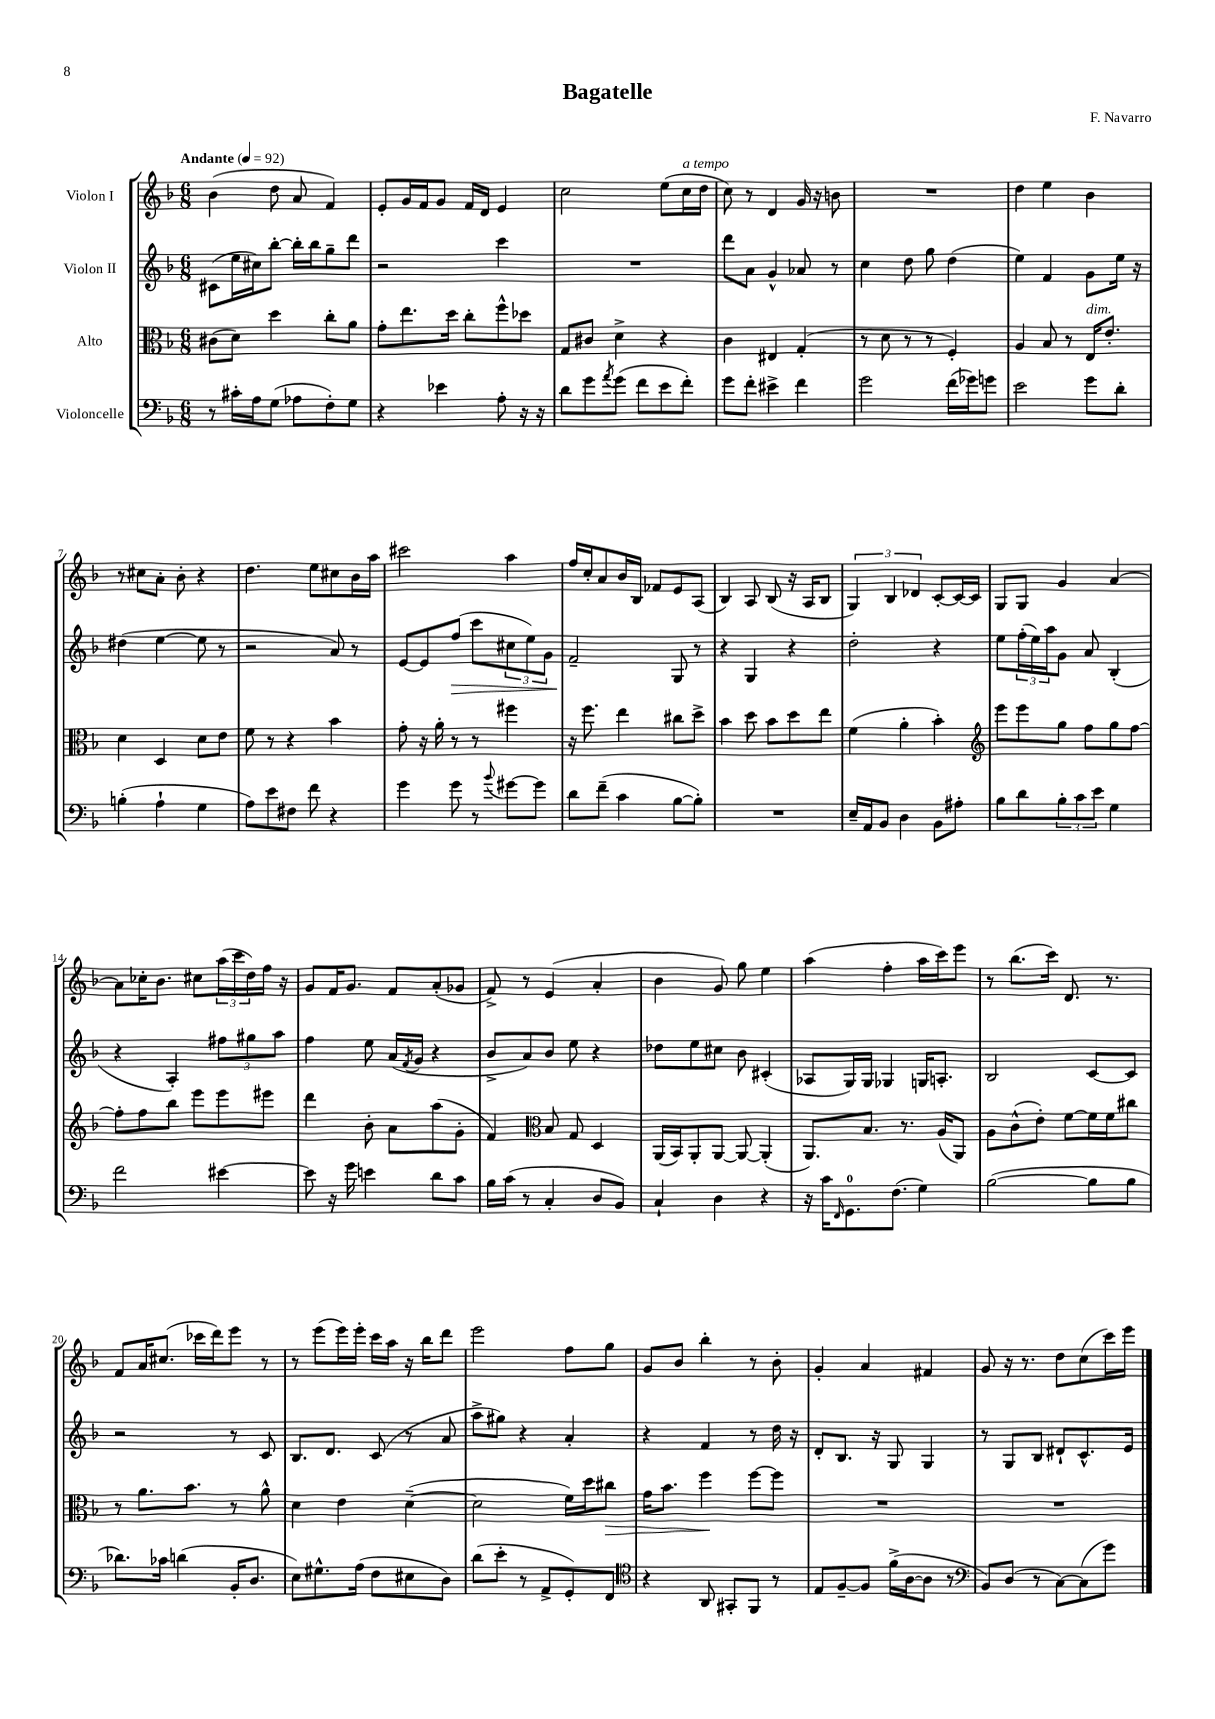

**kern	**kern	**kern	**kern
*staff4	*staff3	*staff2	*staff1
*clefF4	*clefC3	*clefG2	*clefG2
*k[b-]	*k[b-]	*k[b-]	*k[b-]
*M6/8	*M6/8	*M6/8	*M6/8
*MM92	*MM92	*MM92	*MM92
8r	(8c#\L	(8c#\L	(4b-\
16c#'\LL	8d\J)	16ee\L	.
16A\J	.	16cc#\J)	.
(8G\J	4dd\	[8bb-'\J	8dd\
8A-\L	.	16bb-'\]LL	8a/
.	.	16bb-\J	.
8F'\)	8cc'\L	8gg~\	4f/)
8G\J	8a\J	8ddd\J	.
=	=	=	=
4r	8g'\L	2r	8e'/L
.	8.ee\	.	16g/L
.	.	.	16f/J
4e-\	.	.	8g/J
.	16dd\Jk	.	.
.	8cc'\L	.	16f/LL
.	.	.	16d/JJ
8A'\	8ff^^\	4ccc\	4e/
16r	8dd-\J	.	.
16r	.	.	.
=	=	=	=
8d\L	8G/L	2.r	2cc\
8g\	8c#/J	.	.
8qa/	.	.	.
(8g\J	4d^\	.	.
8f\L	.	.	.
8e\	4r	.	(8ee\L
8f'\J)	.	.	16cc\L
.	.	.	16dd\JJ
=	=	=	=
8g\L	4c\	8ddd\L	8cc\)
8f'\J	.	8a\J	8r
4e#^\	4E#/	4g^^/	4d/
4f\	(4G'/	8a-/	16g/
.	.	.	16r
.	.	8r	8b\
=	=	=	=
2g\	8r	4cc\	2.r
.	8d\	.	.
.	8r	8dd\	.
.	8r	8gg\	.
(16f\LL	4F'/)	(4dd\	.
16g-\J)	.	.	.
8g\J	.	.	.
=	=	=	=
2e\	4A/	4ee\)	4dd\
.	8B-/	4f/	4ee\
.	8r	.	.
8g\L	16E/LK	8g\L	4b-\
.	8.e'/J	.	.
8d'\J	.	16ee\Jk	.
.	.	16r	.
=	=	=	=
(4B'\	4d\	(4dd#\	8r
.	.	.	8cc#\L
4A`\	4D/	[4ee\	8a'\J
.	.	.	8b-'\
4G\	8d\L	8ee\]	4r
.	8e\J	8r	.
=	=	=	=
8A\L)	8f\	2r	4.dd\
8e\	8r	.	.
8F#\J	4r	.	.
8f\	.	.	8ee\L
4r	4b-\	8a/)	8cc#\
.	.	8r	16b-\L
.	.	.	16aa\JJ
=	=	=	=
4g\	8g'\	[8e/L	2ccc#\
.	16r	8e/]	.
.	16a'\	.	.
8g\	8r	(8ff/J	.
8r	8r	8ccc\L	.
8qqb-/	.	.	.
[8g#\L	4ff#\	12cc#\	4aa\
.	.	12ee\)	.
8g#\]J	.	.	.
.	.	12g\J	.
=	=	=	=
8d\L	16r	2f~/	16ff/LL
.	8.ff\	.	16cc'/J
(8f~\J	.	.	8a/
4c\	4ee\	.	16b-/L
.	.	.	16B-/JJ
.	.	.	8f-/L
[8B-\L	8cc#\L	8G/	8e/
8B-'\]J)	8dd^\J	8r	(8A/J
=	=	=	=
2.r	4b-\	4r	4B-/)
.	8dd\	4G/	8A/
.	8b-\L	.	(8B-/
.	8dd\	4r	16r
.	.	.	16A/LK
.	8ee\J	.	8B-/J
=	=	=	=
16E~/LL	(4f\	2dd'\	6G/)
16AA/J	.	.	.
8BB-/J	.	.	.
.	.	.	6B-/
4D\	4a'\	.	.
.	.	.	6d-/
8BB-\L	4b-'\)	4r	[8c'/L
8A#'\J	.	.	16c/_L
.	.	.	16c/]JJ
=	=	=	=
*	*clefG2	*	*
8B-\L	8eee\L	8ee\L	8G/L
8d\	8eee\	(24ff'\L	8G/J
.	.	24ee\)	.
.	.	24aa\J	.
12B-'\	8gg\J	8g\J	4g/
12c\	.	.	.
.	8ff\L	8a/	.
12e\J	.	.	.
4G\	8gg\	(4B-'/	[4a/
.	[8ff\J	.	.
=	=	=	=
2f\	8ff'\]L	4r	8a\]L
.	8ff\	.	16cc-'\K
.	.	.	8.b-\J
.	8bb-\J	4A'/)	.
.	8eee\L	.	8cc#\L
[4e#\	8eee\	12ff#\L	(24aa\L
.	.	.	24ccc\
.	.	12gg#\	24dd\)
.	8eee#\J	.	16ff\JJ
.	.	12aa\J	.
.	.	.	16r
=	=	=	=
8e#\]	4ddd\	4ff\	8g/L
16r	.	.	16f/K
16g\	.	.	8.g/J
4e\	8b-'\	8ee\	.
.	8a\L	(16a/LL	8f/L
.	.	8qf/	.
.	.	16g/JJ	.
8d\L	(8aa\	4r	(8a'/
8c\J	8g'\J	.	8g-/J
=	=	=	=
16B-\LL	4f/)	8b-^/L	8f^/)
(16c\JJ	.	.	.
8r	.	8a/)	8r
*	*clefC3	*	*
4C'/	8B-/	8b-/J	(4e/
.	8G/	8ee\	.
8D/L	4D/	4r	4a'/
8BB-/J)	.	.	.
=	=	=	=
4C`/	(16AA/LL	8dd-\L	4b-\
.	16BB-/J)	.	.
.	8AA'/	8ee\	.
4D\	[8AA/J	8cc#\J	8g/)
.	8AA/_	8b-\	8gg\
4r	(4AA'/]	(4c#'/	4ee\
=	=	=	=
16r	8.AA/L)	8A-/L	(4aa\
16c\LK	.	.	.
16qqFF/	.	.	.
8.GG\	.	16G/L)	.
.	8.B-/J	16G/JJ	.
.	.	4G-/	4ff'\
(8.F\J	.	.	.
.	8.r	.	.
4G\)	.	16G/LK	16aa\LL
.	(16A/LK	8.A'/J	16ccc\J)
.	8AA/J)	.	8eee\J
=	=	=	=
([2B-\	8A\L	2B-/	8r
.	(8c^^\	.	(8.bb-\L
.	8e'\J)	.	.
.	.	.	16ccc\Jk)
.	[8f\L	.	8.d/
8B-\]L	16f\]L	[8c/L	.
.	16f\J	.	8.r
8B-\J	8cc#\J	8c/]J	.
=	=	=	=
8.d-\L)	8r	2r	8f/L
.	8.a\L	.	16a/K
16c-\Jk	.	.	(8.cc#/J
(4d\	.	.	.
.	8.b-\J	.	.
.	.	.	16ccc-\LL
.	.	.	16ddd\J)
16BB-'/LK	8r	8r	8eee\J
8.D/J	.	.	.
.	8a^^\	8c/	8r
=	=	=	=
8E\L)	4d\	8.B-/L	8r
8.G#^^\	.	.	(8eee\L
.	.	8.d/J	.
.	4e\	.	16eee\L)
(16A\Jk	.	.	16eee'\JJ
8F\L	.	(8c/	16ccc\LL
.	.	.	16aa\JJ
8E#\	([4d~\	8r	16r
.	.	.	16bb-\LK
8D\J)	.	8a/	8ddd\J
=	=	=	=
(8d\L	2d\]	8aa^\L	2eee\
8e'\J	.	8gg#\J)	.
8r	.	4r	.
8AA^/L	.	.	.
8GG'/)	16f\LL)	4a'/	8ff\L
.	16dd\J	.	.
8FF/J	8cc#\J	.	8gg\J
=	=	=	=
*clefC4	*	*	*
4r	16g\LK	4r	8g/L
.	8.b-\J	.	.
.	.	.	8b-/J
8AA/	4ff\	4f/	4bb-'\
8GG#'/L	.	.	.
8FF/J	[8ff\L	8r	8r
8r	8ff\]J	16dd\	8b-'\
.	.	16r	.
=	=	=	=
8E/L	2.r	8d'/L	4g'/
[8F~/	.	8.B-/J	.
8F/]J	.	.	4a/
.	.	16r	.
(16f^\LL	.	8G/	.
[16A\J	.	.	.
8A\]J	.	4G/	4f#/
8r	.	.	.
=	=	=	=
*clefF4	*	*	*
8BB-/L)	2.r	8r	8g/
(8D/J	.	8G/L	16r
.	.	.	8.r
8r	.	8B-/J	.
[8C\L)	.	8d#`/L	8dd\L
(8C\]	.	8.c^^/	(8cc\
8g\J)	.	.	16ccc\L)
.	.	16e/Jk	16eee\JJ
==	==	==	==
*-	*-	*-	*-
